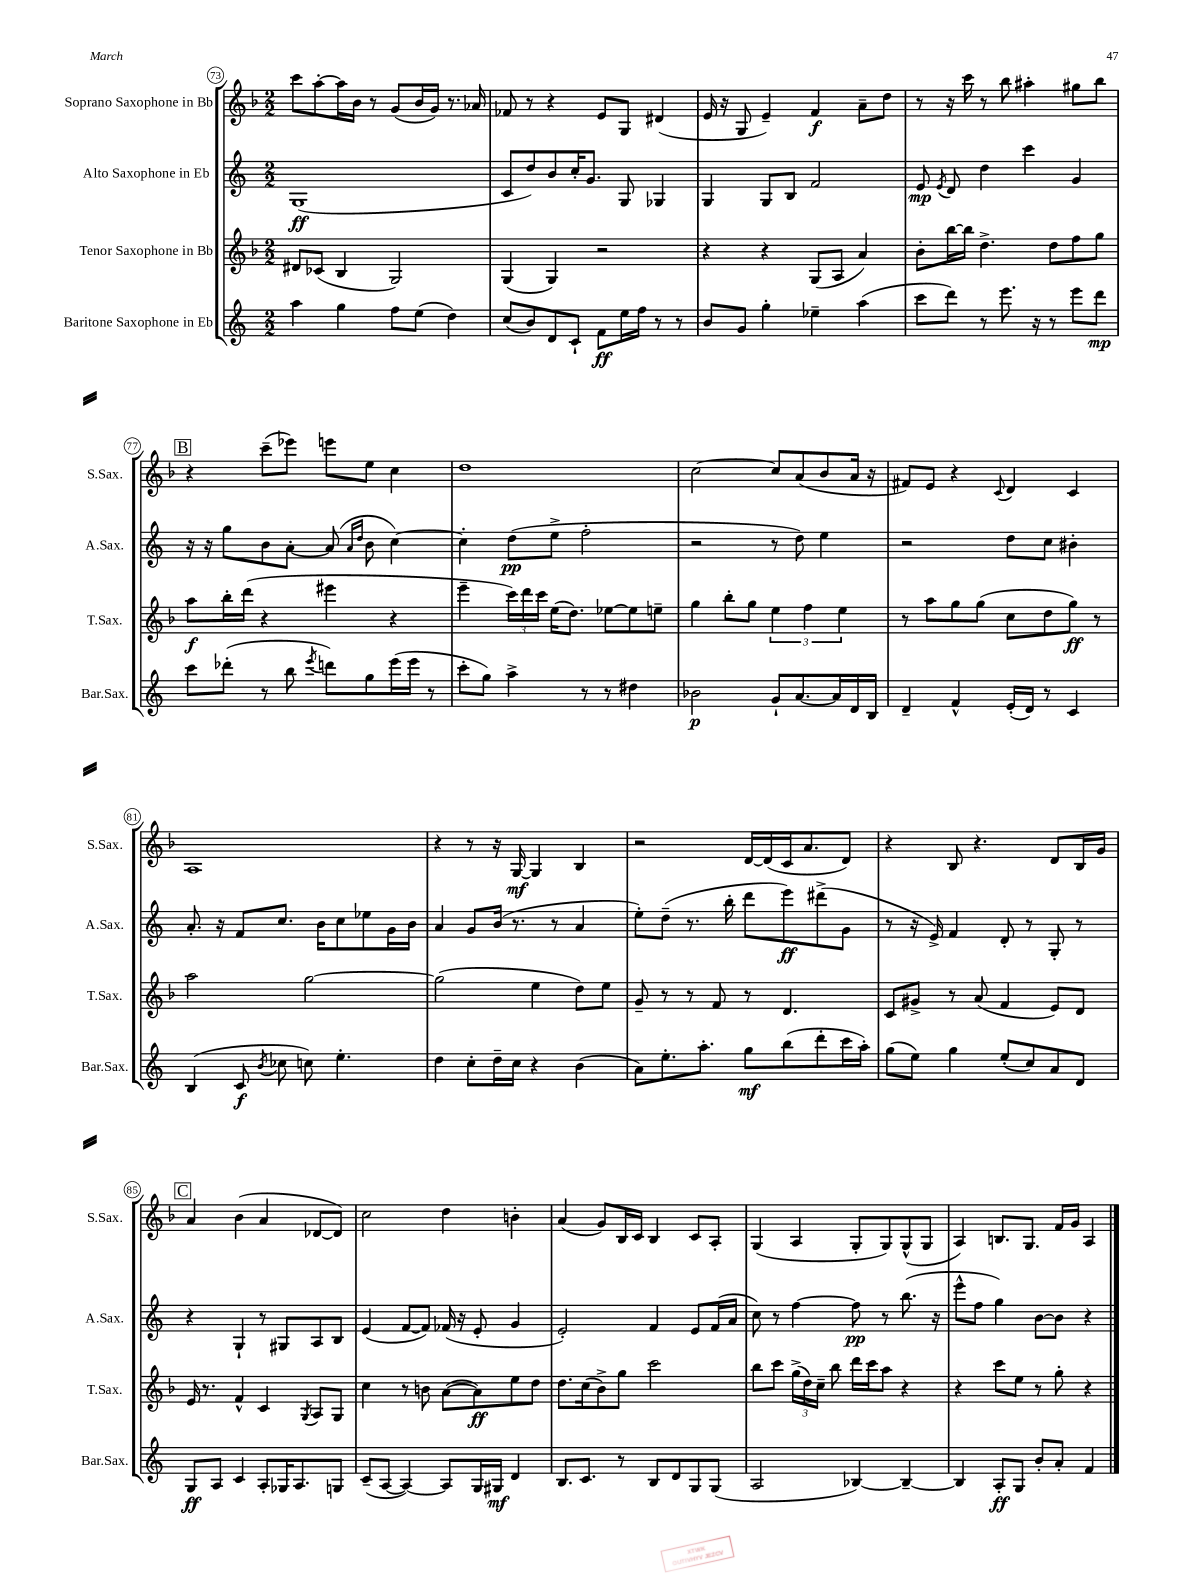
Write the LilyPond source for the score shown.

<<
\new StaffGroup <<
\new Staff = "s0" \with { instrumentName = "Soprano Saxophone in Bb" shortInstrumentName = "S.Sax." } {
    \clef treble \key f \major \numericTimeSignature \time 2/2
    \autoBeamOff c'''8[ a''8~-. a''16 bes'16] r8 g'8[( bes'16 g'16]) r8. aes'16 |
    fes'8 r8 r4 e'8[ g8] dis'4( |
    e'16 r16 g8 e'4--) f'4\f a'8[-- d''8] |
    r8 r16 c'''16 r8 bes''8 ais''4-. gis''8[ bes''8] |
    \mark \markup { \box "B" } r4 c'''8[--( ees'''8]) e'''8[ e''8] c''4 |
    d''1 |
    c''2~ c''8[ a'8( bes'8 a'16] r16 |
    fis'8[) e'8] r4 \appoggiatura { c'8 } d'4 c'4 |
    a1 |
    r4 r8 r16 g16~\mf g4 bes4 |
    r2 d'16[~ d'16( c'16 a'8. d'8]) |
    r4 bes8 r4. d'8[ bes16 g'16] |
    \mark \markup { \box "C" } a'4 bes'4( a'4 des'8[~ des'8]) |
    c''2 d''4 b'4-. |
    a'4( g'8[) bes16 c'16] bes4 c'8[ a8]-. |
    g4( a4 g8[-. g8) g8-^( g8] |
    a4) b8.[ g8.] f'16[ g'16] a4 \bar "|." |
}
\new Staff = "s1" \with { instrumentName = "Alto Saxophone in Eb" shortInstrumentName = "A.Sax." } {
    \clef treble \key c \major \numericTimeSignature \time 2/2
    \autoBeamOff g1\ff( |
    c'8[ d''8) b'8 c''16-. g'8.] g8 ges4 |
    g4 g8[ b8] f'2 |
    e'8\mp \acciaccatura { e'8 } d'8 d''4 c'''4 g'4 |
    \mark \markup { \box "B" } r16 r16 g''8[ b'8 a'8]~-. a'8( \grace { a'16[ d''16] } b'8 c''4~) |
    c''4-. d''8[\pp( e''8]-> f''2-. |
    r2 r8 d''8) e''4 |
    r2 d''8[ c''8] bis'4-. |
    a'8.-. r16 f'8[ c''8.] b'16[ c''8 ees''8 g'16 b'16] |
    a'4 g'8[ b'16]( r8. r8 a'4 |
    e''8[-.) d''8]--( r8. b''16-. d'''8[ e'''8\ff) dis'''8->( g'8] |
    r8 r16 e'16->) f'4 d'8-. r8 g8-. r8 |
    \mark \markup { \box "C" } r4 g4-! r8 gis8[ a8 b8] |
    e'4( f'8[~ f'8]) fes'16( r16 e'8-. g'4 |
    e'2-.) f'4 e'8[ f'16( a'16] |
    c''8) r8 f''4~ f''8\pp r8 b''8.( r16 |
    e'''8[-^ f''8] g''4) b'8[~ b'8] r4 \bar "|." |
}
\new Staff = "s2" \with { instrumentName = "Tenor Saxophone in Bb" shortInstrumentName = "T.Sax." } {
    \clef treble \key f \major \numericTimeSignature \time 2/2
    \autoBeamOff dis'8[ ces'8]( bes4 g2) |
    g4( g4) r2 |
    r4 r4 g8[( a8] a'4) |
    bes'8[-. bes''16~ bes''16] d''4.-> d''8[ f''8 g''8] |
    \mark \markup { \box "B" } a''8[\f bes''16-. d'''16]( r4 eis'''4 r4 |
    e'''4-- \tuplet 3/2 { c'''16[) d'''16 c'''16] } e''16[( d''8.]) ees''8[~ ees''8 e''8]-- |
    g''4 bes''8[-. g''8] \tuplet 3/2 { e''4 f''4 e''4 } |
    r8 a''8[ g''8 g''8]( c''8[ d''8 g''8]\ff) r8 |
    a''2 g''2~ |
    g''2( e''4 d''8[) e''8] |
    g'8-- r8 r8 f'8 r8 d'4. |
    c'8[ gis'8]-> r8 a'8( f'4 e'8[) d'8] |
    \mark \markup { \box "C" } e'16 r8. f'4-^ c'4 \acciaccatura { g8 } a8[ g8] |
    c''4 r8 b'8 a'8[~( a'8\ff) e''8 d''8] |
    d''8.[ c''16( bes'8->) g''8] c'''2 |
    bes''8[ c'''8] \tuplet 3/2 { g''16[->( d''16) c''16]-- } bes''8 d'''16[ c'''16 a''8] r4 |
    r4 c'''8[ e''8] r8 g''8-. r4 \bar "|." |
}
\new Staff = "s3" \with { instrumentName = "Baritone Saxophone in Eb" shortInstrumentName = "Bar.Sax." } {
    \clef treble \key c \major \numericTimeSignature \time 2/2
    \autoBeamOff a''4 g''4 f''8[ e''8]( d''4) |
    c''8[( b'8) d'8 c'8]-! f'8[\ff e''16 f''16] r8 r8 |
    b'8[ g'8] g''4-. ees''4-- a''4( |
    c'''8[ d'''8]) r8 e'''8. r16 r8 e'''8[ d'''8]\mp |
    \mark \markup { \box "B" } c'''8[ des'''8]-.( r8 b''8 \acciaccatura { e'''8 } d'''8[) g''8 e'''16( e'''16] r8 |
    c'''8[-. g''8]) a''4-> r8 r8 dis''4 |
    bes'2\p g'8[-! a'8.~ a'16 d'16 b16] |
    d'4-- f'4-^ e'16[-.( d'16]) r8 c'4 |
    b4( c'8\f \acciaccatura { b'8 } ces''8 c''8) e''4.-. |
    d''4 c''8[-. d''16-- c''16] r4 b'4( |
    a'8[) e''8.-. a''8.]-. g''8[\mf b''8( d'''8-. c'''16 a''16]-.) |
    g''8[( e''8]) g''4 e''8[-.( c''8) a'8 d'8] |
    \mark \markup { \box "C" } g8[\ff a8] c'4 a8[-. ges16 a8. g8] |
    c'8[--( a8]~ a4~) a8[ g16 gis16]\mf d'4 |
    b8.[ c'8.] r8 b8[ d'8 g8 g8]( |
    a2 bes4~) bes4~-- |
    bes4 a8[-.\ff g8] b'8[-. a'8]-. f'4 \bar "|." |
}
>>
>>
\layout { \context { \Score currentBarNumber = #73 \override BarNumber.stencil = #(make-stencil-circler 0.1 0.3 ly:text-interface::print) } }
